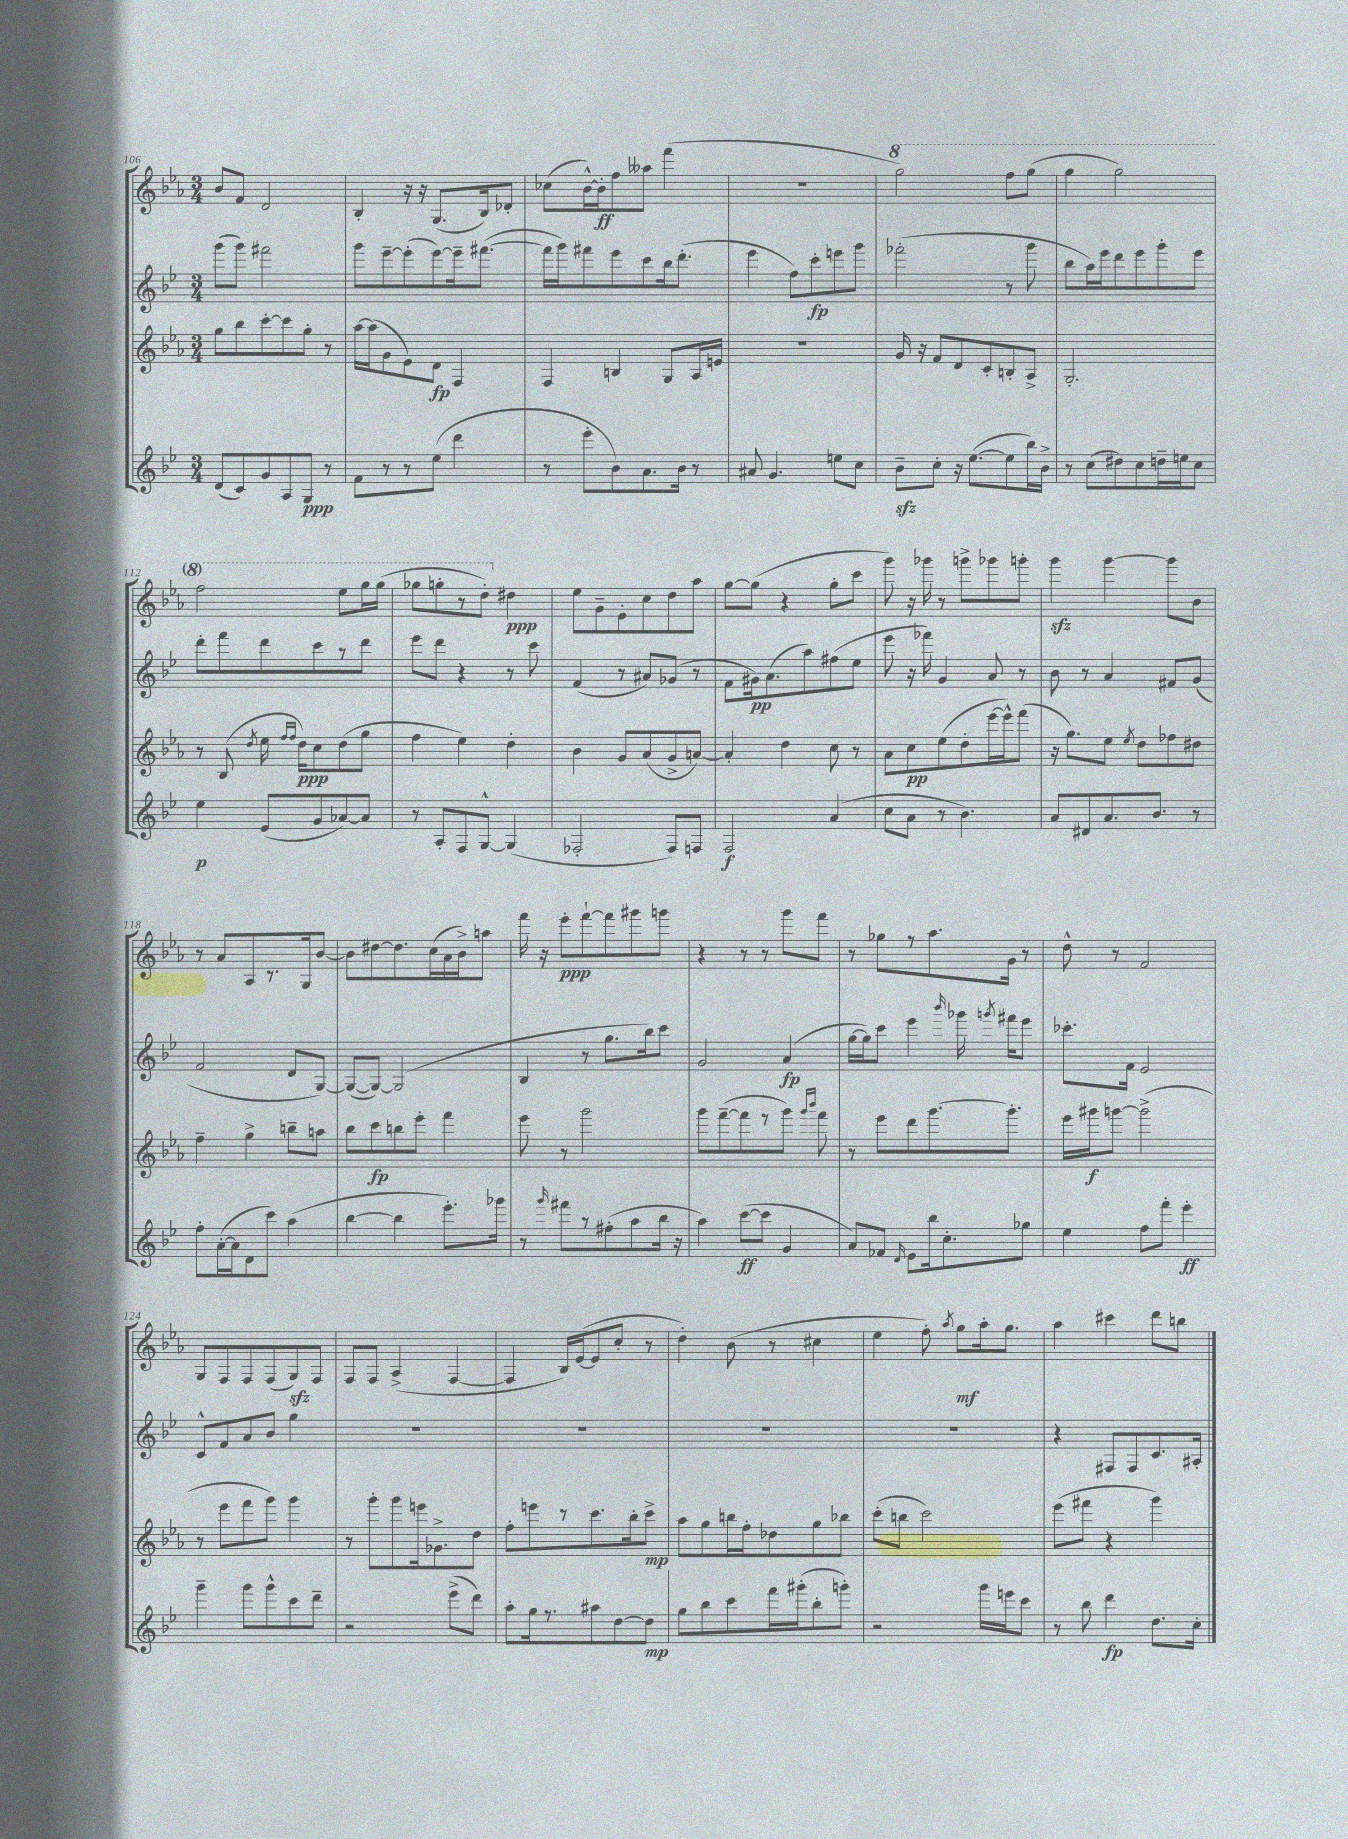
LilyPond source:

<<
\new StaffGroup <<
\new Staff = "s0" {
    \clef treble \key ees \major \numericTimeSignature \time 3/4
    \autoBeamOff bes'8[ f'8] d'2 |
    bes4-. r16 r16 g8.[( bes16) des'8]-. |
    ces''8[( bes'16~-^) bes'16-.\ff f''8 aeses''8] f'''4( |
    R2. |
    \ottava #1 g'''2) f'''8[ g'''8]( |
    g'''4 g'''2) |
    f'''2 ees'''8[ g'''16 g'''16]( |
    ges'''8[ g'''8-. r8 d'''8]-.) \ottava #0 dis''4\ppp |
    ees''8[ g'8-- ees'8-. c''8 d''8 aes''8] |
    g''8[~ g''8]( r4 g''8[-. c'''8] |
    g'''8) r16 ges'''16 r8 g'''8[-> ges'''8 g'''8]-. |
    g'''4\sfz g'''4~ g'''8[ bes'8] |
    r8 aes'8[ aes8 r8. g16 bes'8]~ |
    bes'8[ dis''8~ dis''8. c''16( aes'16 bes'16->) a''8] |
    f'''16 r16 ees'''8[-.\ppp f'''8~-! f'''8 gis'''8 g'''8] |
    r4 r8 r8 g'''8[ f'''8] |
    r8 ges''8[ r8 aes''8. g'16] r8 |
    d''8-^ r8 f'2 |
    g8[ f8 f8 f8( g8\sfz) f8] |
    f8[ f8] aes4->( f4~ |
    f4 bes16[) ees'16~( ees'8 c''8]-. r8 |
    d''4-.) bes'8( r8 cis''4 |
    ees''4 f''8-.) \acciaccatura { aes''8 } g''8[\mf aes''16-. g''8.] |
    aes''4 cis'''4 d'''8[ b''8] \bar "|." |
}
\new Staff = "s1" {
    \clef treble \key bes \major \numericTimeSignature \time 3/4
    \autoBeamOff g'''8[( g'''8]) fis'''2 |
    g'''8[ ees'''8~-- ees'''8-.( ees'''8~) ees'''16-- fis'''8.]~( |
    fis'''16[ g'''16) fis'''8 ees'''8 c'''8 bes''16 d'''8.]-.( |
    ees'''4 f''8[) c'''8-.\fp e'''8 g'''8] |
    fes'''2-.( r8 g'''8 |
    bes''8[ a''16) ees'''16 d'''8 ees'''8 g'''8-. ees'''8] |
    d'''8[-. f'''8 d'''8 c'''8 r8 d'''8] |
    ees'''8[ d'''8] r4 r8 c'''8 |
    f'4( r8 ais'8[) ges'8]( r8 |
    f'8[ gis'16\pp) a'8.( a''8) fis''8( ees''8] |
    ees'''8 r16 fes'''16) g'4 a'8 r8 |
    bes'8 r8 a'4 fis'8[ g'8]( |
    f'2 d'8[ g8]~) |
    g8[~( g8]~) g2( |
    bes4 r8 g''8.[ bes''16) c'''8] |
    g'2 a'4\fp( |
    g''16[~ g''16) c'''8] ees'''4 \grace { bes'''16 } ges'''16 \acciaccatura { g'''8 } fis'''16[ ees'''8] |
    ces'''8.[-. f'16] ees'2 |
    c'8[-^ f'8 a'8 bes'8] g''4 |
    R2. |
    R2. |
    R2. |
    R2. |
    r4 fis8[ fis8 c'8. ais16]-. \bar "|." |
}
\new Staff = "s2" {
    \clef treble \key ees \major \numericTimeSignature \time 3/4
    \autoBeamOff g''8[ bes''8 c'''8~-. c'''8 g''8]-. r8 |
    aes''16[~ aes''16( g'8 ees'8) d'8]\fp f4 |
    f4 b4 g8[ aes16 e'16] |
    R2. |
    g'16 r16 f'8[ d'8 c'8-. b8-. aes8]-> |
    g2.-. |
    r8 bes8( \acciaccatura { d''8 } ees''16 \grace { f''16[ f''16] } d''16[\ppp) c''8 d''8( g''8] |
    f''4 ees''4) d''4-. |
    bes'4 g'8[ aes'8( g'8-> a'8]~) |
    a'4-. d''4 c''8 r8 |
    aes'8[ c''8\pp ees''8( d''8-. ees'''16~ ees'''16-^) f'''8]( |
    r16 g''8.[) ees''8] \acciaccatura { ees''8 } d''8[ fes''8 dis''8] |
    f''4-- g''4-> b''8[-- a''8] |
    bes''8[ c'''8\fp b''8 ees'''8]-. f'''4 |
    ees'''8 r8 g'''2 |
    g'''8[ f'''8~--( f'''8 r8 g'''8]) \grace { g'''16[ bes'''16] } f'''8 |
    r8 ees'''8[ d'''8 g'''8.~ g'''8.]-. |
    ees'''16[ gis'''16\f g'''8]~ g'''2->( |
    r8 ees'''8[ f'''8 g'''8]) g'''4 |
    r8 g'''8[-. g'''8 e'''16 ges'8.-> d''8] |
    f''8[-. e'''8 r8 c'''8. bes''16-. c'''8]->\mp |
    aes''8[ g''8 b''16 f''16-. des''8 g''8 bes''8] |
    c'''8[-.( b''8] c'''2) |
    ees'''8[( fis'''8] r4 g'''4) \bar "|." |
}
\new Staff = "s3" {
    \clef treble \key bes \major \numericTimeSignature \time 3/4
    \autoBeamOff d'8[( c'8) g'8 a8 g8]\ppp r8 |
    f'8[ r8 r8 ees''8]( d'''4 |
    r8 ees'''8[-. bes'8) a'8. bes'16] r8 |
    ais'8 g'4. e''8[ c''8] |
    bes'8[--\sfz c''8]-. r16 ees''8.[~( ees''8 bes''16) bes'16]-> |
    r8 c''8[( dis''8) c''8 d''16-- e''16 c''8] |
    ees''4\p ees'8[( g'8 aes'8~) aes'8] |
    r8 a8[-. f8 g8]~-^ g4( |
    fes2-. fes8[) f8] |
    f2\f a'4( |
    c''8[ a'8] r8 bes'4.) |
    a'8[ dis'8 a'8. bes'8.] r8 |
    f''8[-. a'16~-.( a'16 d'8 c'''8]) a''4( |
    bes''4~ bes''4 ees'''8.[-.) ges'''16] |
    r8 \grace { g'''16 } fis'''8[ r8 fis''8-.( a''8 bes''16] r16 |
    a''4) c'''8[~\ff( c'''8] g'4 |
    a'8[) fes'8] \grace { d'16 } ees'8[ bes''16 c''8.-. ges''8] |
    ees''4 f''8[ f'''8]-. ees'''4-.\ff |
    g'''4-- g'''8[ g'''8-^ c'''8 d'''8]-- |
    r2 ees'''8[->( d'''8]) |
    a''8[-. g''16 r8. ais''8 d''8~ d''8]\mp |
    g''8[ bes''8 c'''8 f'''16 gis'''16-.( bes''8-. g'''8]-.) |
    r2 g'''16[ e'''16 c'''8] |
    r8 bes''8 d'''4\fp d''8.[ c''16]-. \bar "|." |
}
>>
>>
\layout { \context { \Score currentBarNumber = #106 } }
